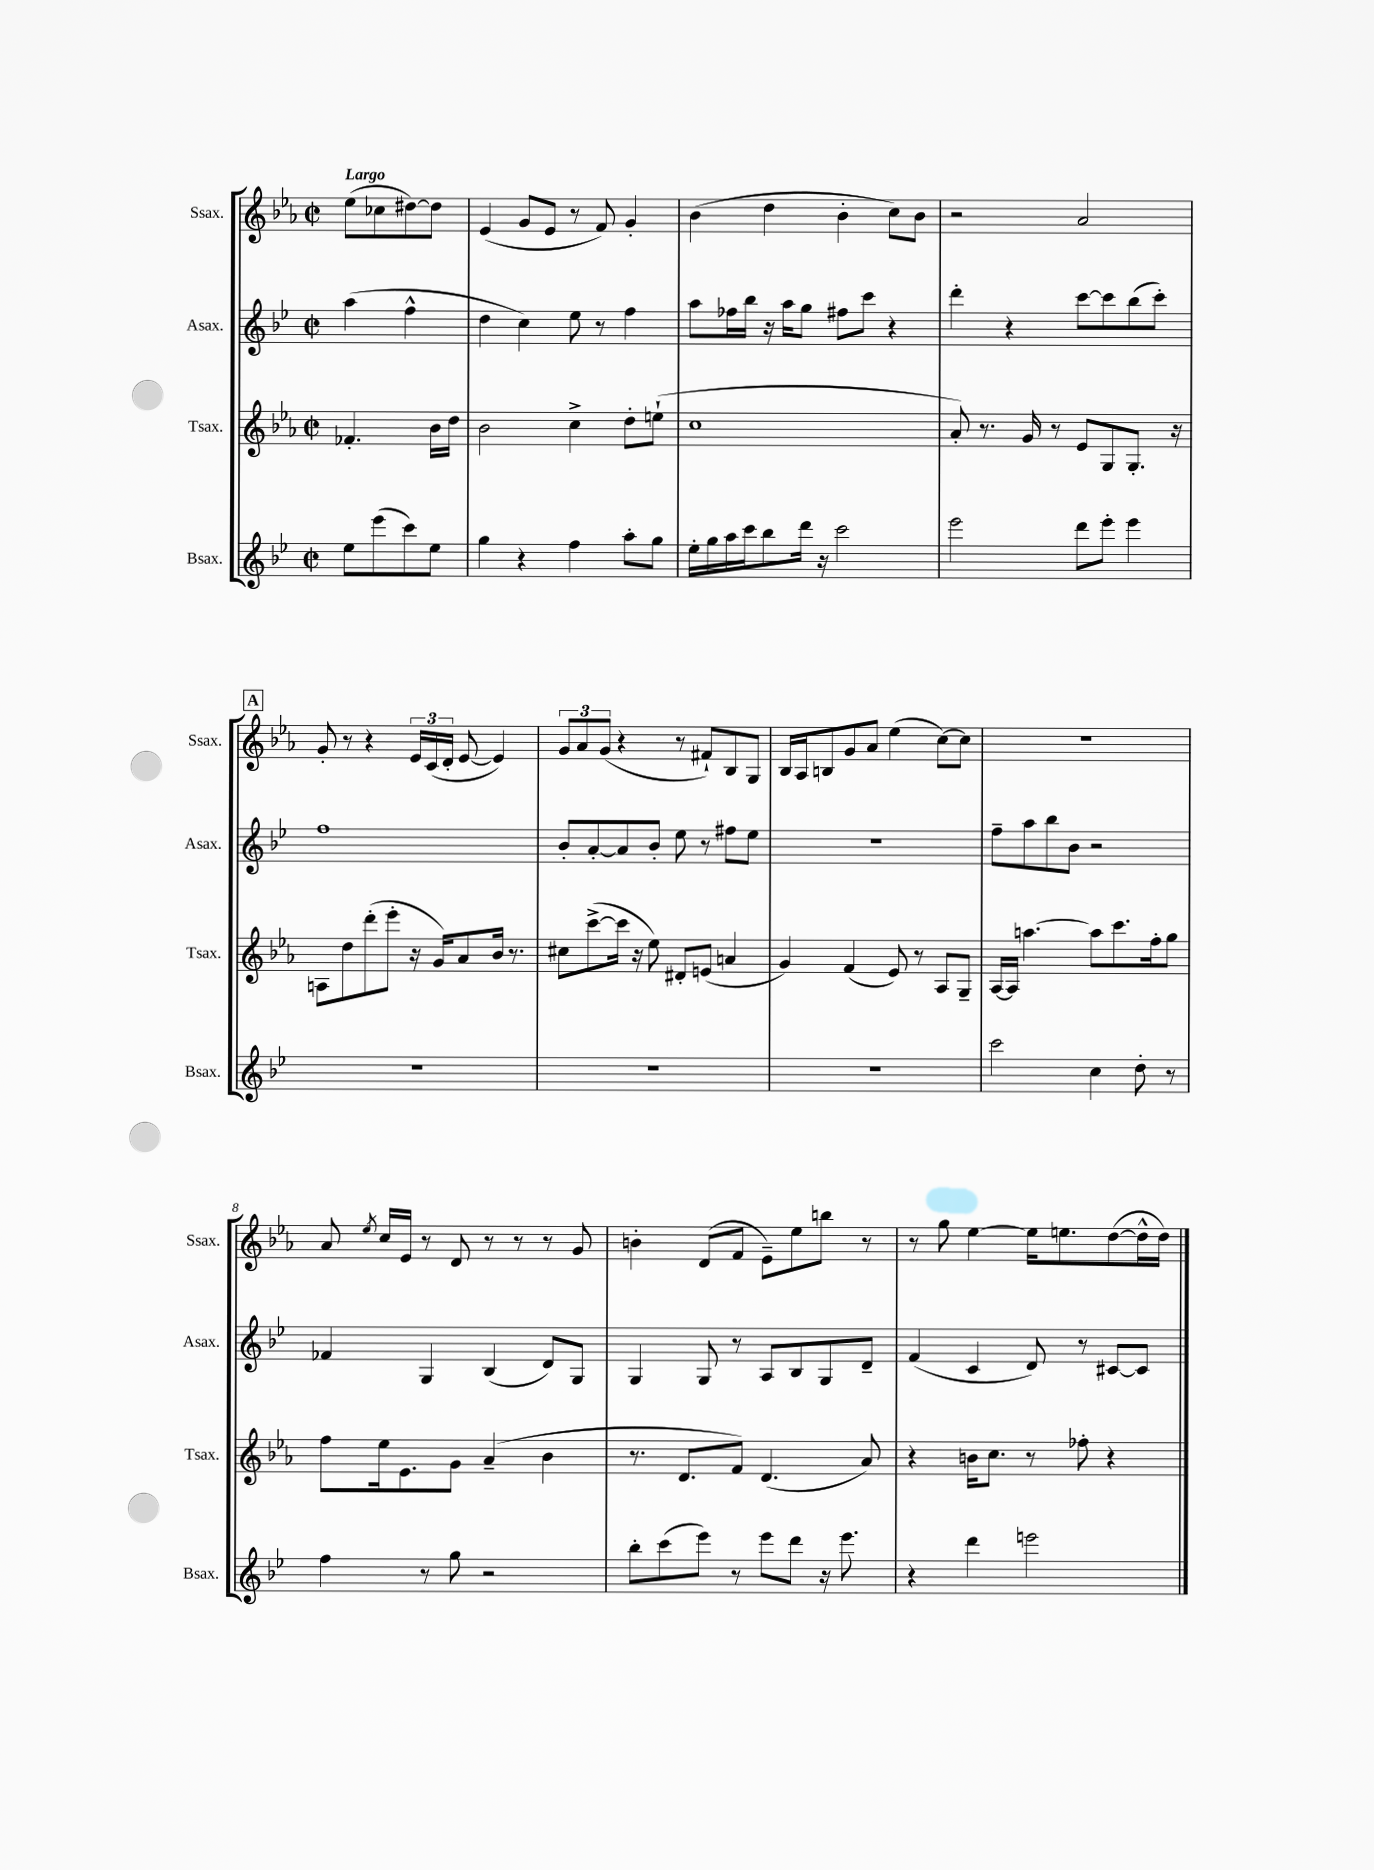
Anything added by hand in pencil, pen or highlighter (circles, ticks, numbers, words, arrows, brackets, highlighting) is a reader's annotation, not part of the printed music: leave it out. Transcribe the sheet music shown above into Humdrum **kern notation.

**kern	**kern	**kern	**kern
*staff4	*staff3	*staff2	*staff1
*clefG2	*clefG2	*clefG2	*clefG2
*k[b-e-]	*k[b-e-a-]	*k[b-e-]	*k[b-e-a-]
*M2/2	*M2/2	*M2/2	*M2/2
*met(c|)	*met(c|)	*met(c|)	*met(c|)
8ee-	4.f-'	(4aa	(8ee-
(8eee-	.	.	8cc-
8ccc)	.	4ff^^	[8dd#)
8ee-	16b-	.	8dd#]
.	16dd	.	.
=	=	=	=
4gg	2b-	4dd	(4e-
4r	.	4cc)	8g
.	.	.	8e-
4ff	4cc^	8ee-	8r
.	.	8r	8f)
8aa'	8dd'	4ff	4g'
8gg	(8ee`	.	.
=	=	=	=
16ee-'	1cc	8aa	(4b-
16gg	.	.	.
16aa	.	16ff-	.
16ccc	.	16bb-	.
8bb-	.	16r	4dd
.	.	16aa	.
16ddd	.	8gg	.
16r	.	.	.
2ccc	.	8ff#	4b-'
.	.	8ccc	.
.	.	4r	8cc)
.	.	.	8b-
=	=	=	=
2eee-	8a-')	4ddd'	2r
.	8.r	.	.
.	.	4r	.
.	16g	.	.
.	8r	.	.
8ddd	8e-	[8ccc	2a-
8eee-'	8G	8ccc]	.
4eee-	8.G'	(8bb-	.
.	.	8ccc')	.
.	16r	.	.
=	=	=	=
1r	8A	1ff	8g'
.	8dd	.	8r
.	(8ddd'	.	4r
.	8eee-'	.	.
.	16r	.	24e-
.	.	.	(24c
.	16g)	.	.
.	.	.	24d'
.	8a-	.	[8e-
.	16b-	.	4e-])
.	8.r	.	.
=	=	=	=
1r	8cc#	8b-'	12g
.	.	.	12a-
.	([8ccc^	[8a'	.
.	.	.	(12g
.	16ccc]	8a]	4r
.	16r	.	.
.	8ee-)	8b-'	.
.	8d#'	8ee-	8r
.	(8e	8r	8f#`)
.	4a	8ff#	8B-
.	.	8ee-	8G
=	=	=	=
1r	4g)	1r	16B-
.	.	.	16A-
.	.	.	8B
.	(4f	.	8g
.	.	.	8a-
.	8e-)	.	(4ee-
.	8r	.	.
.	8A-	.	[8cc)
.	8G~	.	8cc]
=	=	=	=
2ccc	[16A-	8ff~	1r
.	16A-]	.	.
.	[4.aa	8aa	.
.	.	8bb-	.
.	.	8b-	.
4cc	8aa]	2r	.
.	8.ccc	.	.
8dd'	.	.	.
.	16ff'	.	.
8r	8gg	.	.
=	=	=	=
4ff	8ff	4f-	8a-
.	.	.	8qee-
.	16ee-	.	16cc
.	8.e-	.	16e-
8r	.	4G	8r
8gg	8g	.	8d
2r	(4a-~	(4B-	8r
.	.	.	8r
.	4b-	8d)	8r
.	.	8G	8g
=	=	=	=
8bb-'	8.r	4G	4b'
(8ccc	.	.	.
.	8.d	.	.
8eee-)	.	8G	(8d
8r	8f)	8r	8f
8eee-	(4.d	8A	8e-~)
8ddd	.	8B-	8ee-
16r	.	8G	8bb
8.eee-	.	.	.
.	8a-)	8d~	8r
=	=	=	=
4r	4r	(4f	8r
.	.	.	8gg
4ddd	16b	4c	[4ee-
.	8.cc	.	.
2eee	8r	8d)	16ee-]
.	.	.	8.ee
.	8ff-'	8r	.
.	4r	[8c#	([8dd
.	.	8c#]	16dd^^]
.	.	.	16dd)
==	==	==	==
*-	*-	*-	*-
